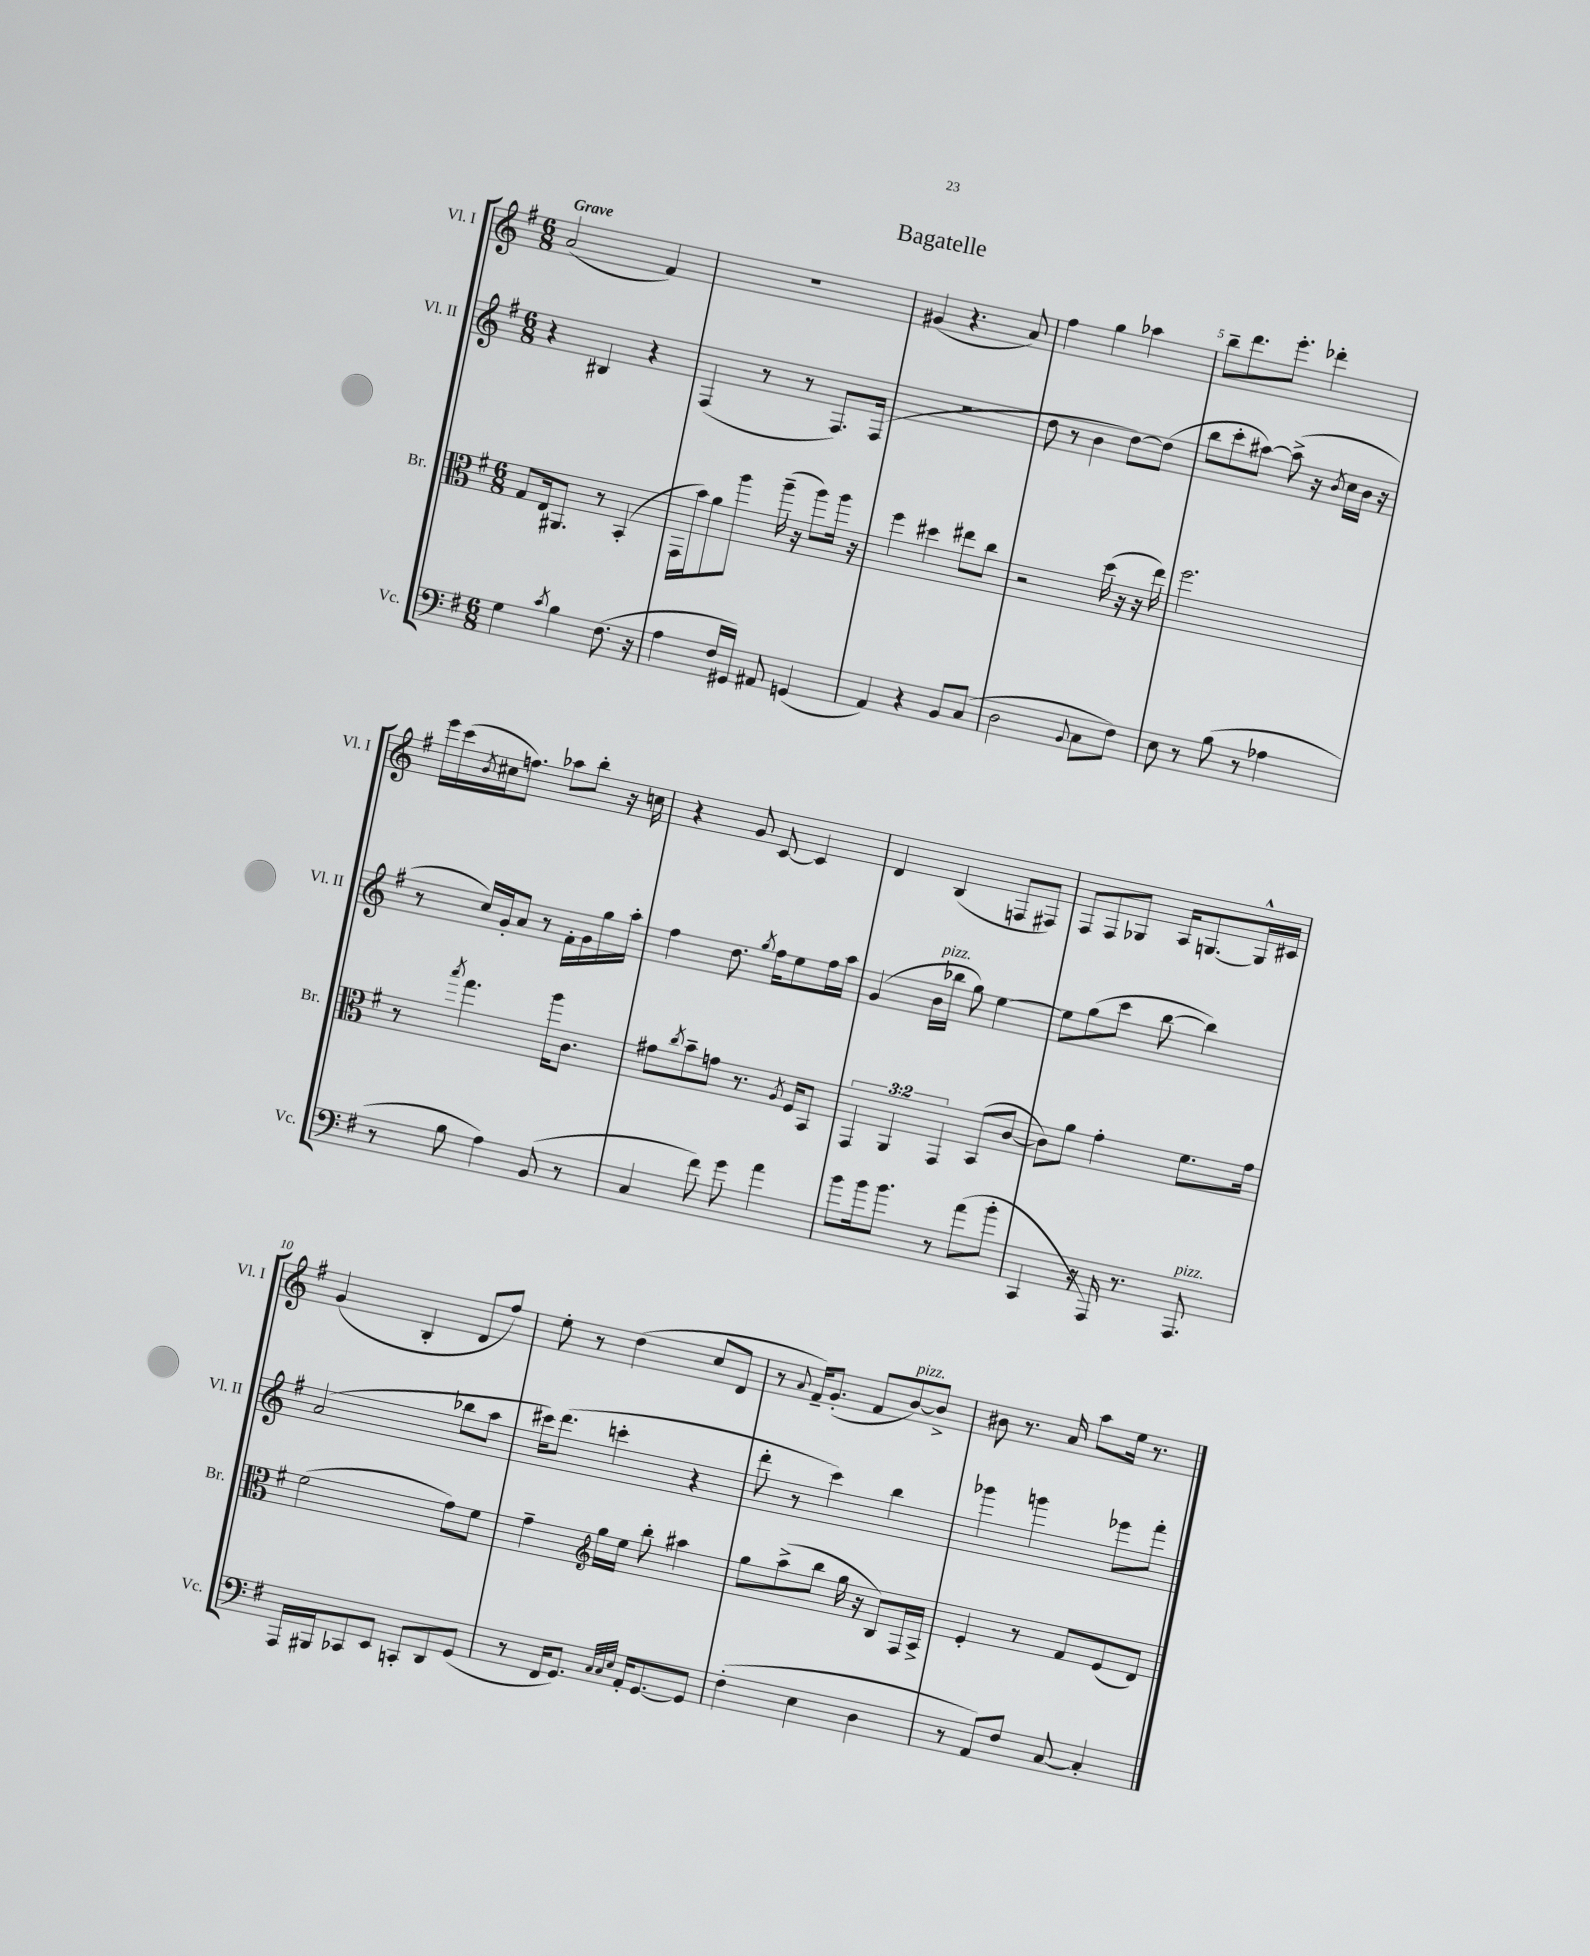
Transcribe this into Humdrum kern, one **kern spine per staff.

**kern	**kern	**kern	**kern
*staff4	*staff3	*staff2	*staff1
*clefF4	*clefC3	*clefG2	*clefG2
*k[f#]	*k[f#]	*k[f#]	*k[f#]
*M6/8	*M6/8	*M6/8	*M6/8
4G	8G	4r	(2a
.	16E	.	.
.	8.AA#	.	.
8qc	.	.	.
4B	.	4B#	.
.	8r	.	.
(8.F#	(4BB'	4r	4f#)
16r	.	.	.
=	=	=	=
4A	16GG	(4F#	2.r
.	16b)	.	.
.	8a	.	.
16F#	8aa	8r	.
16GG#)	.	.	.
8AA#	(16aa~	8r	.
.	16r	.	.
(4GG	8aa)	8.F#)	.
.	16aa	.	.
.	16r	(16F#	.
=	=	=	=
4AA)	4ff#	2.r	(4g#
4r	4dd#	.	4.r
8BB	8ee#	.	.
(8C	8cc	.	8a)
=	=	=	=
2D	2r	8dd	4ff#
.	.	8r	.
.	.	4b	4gg
8qqBB	.	.	.
8C	(16dd	[8dd)	4aa-
.	16r	.	.
8F#)	16r	(8dd]	.
.	16ee)	.	.
=	=	=	=
8E	2.ff#	8bb	8bb~
8r	.	8ccc'	8.ddd
(8B	.	[8aa#)	.
.	.	.	8.eee'
8r	.	(8aa#^]	.
4A-	.	16r	4ddd-'
.	.	8qb	.
.	.	16cc	.
.	.	16b	.
.	.	16r	.
=	=	=	=
8r	8r	8r	16eee
.	.	.	(16ccc
.	8qbb	.	8qb
8B	4.gg	16cc)	16cc#
.	.	16g'	8.ff)
4A)	.	8a	.
.	.	8r	8aa-
(8BB	16aa	16f#'	8bb'
.	8.c	16g	.
8r	.	16gg	16r
.	.	16aa'	16cc
=	=	=	=
4C	8g#	4ff#	4r
.	8qcc	.	.
.	8b~	.	.
8f#)	8g	8.dd	8g
8g	8.r	.	[8c
.	.	8qgg	.
.	.	16ff#	.
4a	.	8ee	4c]
.	8qA	.	.
.	16F#	.	.
.	8BB	16ff#	.
.	.	16aa	.
=	=	=	=
8b	6GG	(4g	4d
16b	.	.	.
.	6AA	.	.
8.b	.	.	.
.	.	16b	(4B
.	.	16bb-	.
.	6GG	.	.
8r	.	8gg)	.
(8a	(8BB	[4ee	8F
8b'	[8c	.	8F#)
=	=	=	=
4CC	8c])	8ee]	8F#
.	8a	(8gg	8F#
16r	4g'	8ccc	8G-
16AAA)	.	.	.
8.r	.	[8bb	16A
.	.	.	[8.G
.	8.f#	4bb])	.
8.AAA	.	.	.
.	.	.	16G^^]
.	16g	.	16c#
=	=	=	=
16AAA	(2f#	(2a	(4g
16BBB#	.	.	.
8CC-	.	.	.
8EE	.	.	4B'
8CC'	.	.	.
8DD	8g)	8bb-	8d
(8GG	8f#	8aa	8ff#)
=	=	=	=
8r	4g~	16ccc#)	8ee'
.	.	(8.ddd	.
16FF#	.	.	8r
8.GG)	.	.	.
*	*clefG2	*	*
.	16gg	4ccc'	(4dd
.	16ee	.	.
32qqC	.	.	.
32qqC	.	.	.
32qqE	.	.	.
16AA'	8bb'	.	.
[8.GG	.	.	.
.	4aa#	4r	8cc
8GG]	.	.	8d
=	=	=	=
(4F#'	8gg	8ddd'	8r
.	.	.	8qqa
.	(8aa^	8r	16f#~)
.	.	.	(8.g'
4E	8bb	4ccc)	.
.	16gg	.	8f#
.	16r	.	.
4D	8B)	4bb	[8b)
.	16F#	.	8b^]
.	16A^	.	.
=	=	=	=
8r	4e'	4ggg-	8b#
8AA)	.	.	8.r
8F#	8r	4ggg	.
.	.	.	16a
[8C	8f#	.	8aa
4C']	(8e	8eee-	16ee
.	.	.	8.r
.	8d)	8fff#'	.
==	==	==	==
*-	*-	*-	*-
